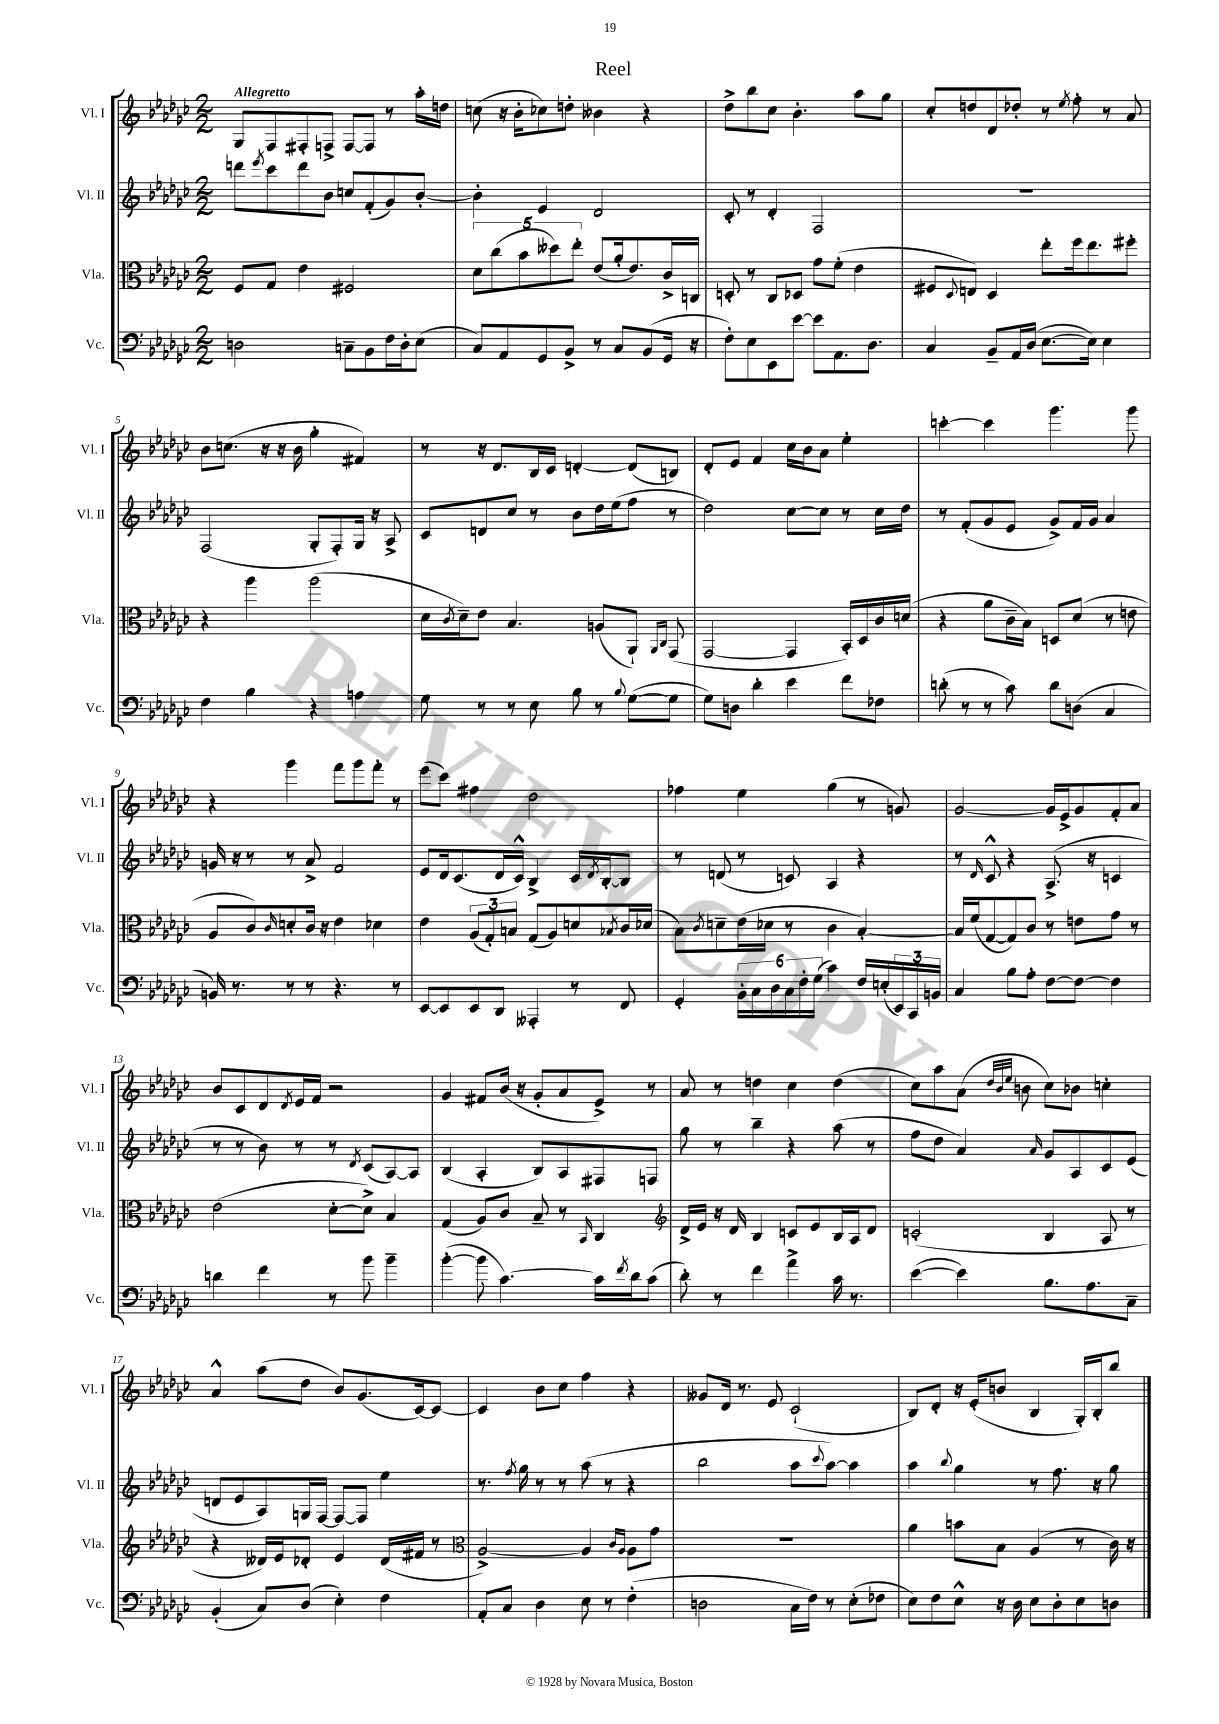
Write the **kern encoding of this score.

**kern	**kern	**kern	**kern
*part4	*part3	*part2	*part1
*staff4	*staff3	*staff2	*staff1
*I"Vc.	*I"Vla.	*I"Vl. II	*I"Vl. I
*I'Vc.	*I'Vla.	*I'Vl. II	*I'Vl. I
*clefF4	*clefC3	*clefG2	*clefG2
*k[b-e-a-d-g-c-]	*k[b-e-a-d-g-c-]	*k[b-e-a-d-g-c-]	*k[b-e-a-d-g-c-]
*M2/2	*M2/2	*M2/2	*M2/2
=1	=1	=1	=1
!	!	!	!LO:TX:a:B:t=Allegretto
2Dn\	8F/L	8dddn\L	8G-/L
.	.	8qeee-/	.
.	8G-/J	8ccc-\	8F/
.	4e-\	8ddd\	8F#X'/
.	.	8b-\J	8Fn^/J
8Cn~\L	2F#X/	8ccn/L	[8F/L
8BB-\	.	(8f'/	8F/J]
16F\L	.	8g-/)	8r
16D'\J	.	.	.
(8E-\J	.	[8b-'/J	16aa-'\LL
.	.	.	16ddn\JJ
=2	=2	=2	=2
8C-/L)	10d-\L	4b-'\]	(8ccn\
.	(10cc-\	.	.
8AA-/	.	.	16r
.	.	.	16b-'\KL
.	10b-\	.	.
8GG-/	.	4e-/	8cc-X\)
.	10dd--X\)	.	.
8BB-^/J	.	.	8ddn'\J
.	10ee-'\J	.	.
8r	(8e-/L	2d-/	4b--X\
8C-/L	16a-'/k	.	.
.	8.e-/)	.	.
(8BB-/	.	.	4r
16GG-/Jk	16c-^/L	.	.
16r	16Cn/JJ	.	.
=3	=3	=3	=3
8F'\L)	8Dn'/	8c-'/	8dd-^\L
8E-\	8r	8r	8bb-\
8EE-\	8C-/L	4d-'/	8cc-\J
[8e-\J	8D-X/J	.	4.b-'\
8e-\L]	8g-\L	2F/	.
8.AA-\	(8f'\J	.	.
.	4e-\	.	8aa-\L
8.D-\J	.	.	.
.	.	.	8gg-\J
=4	=4	=4	=4
4C-/	8F#X/L	1r	8cc-'/L
.	8qqD-/	.	.
.	8En/J)	.	8ddn/
8BB-~/L	4D-/	.	8d-/
16AA-/L	.	.	8dd-X'/J
(16D-/JJ	.	.	.
[8.E-\L	8ee-'\L	.	8r
.	.	.	8qee-/
.	16ff\k	.	8ff'\
16E-\Jk])	8.ee-\	.	.
4E-\	.	.	8r
.	8ff#X'\J	.	8a-/
!!LO:LB:g=z
=5	=5	=5	=5
4F\	4r	(2F/	8b-\L
.	.	.	(8.ccn\J
4B-\	4aa-\	.	.
.	.	.	16r
.	.	.	16r
.	.	.	16b-\
4r	(2aa-\	8G-'/L	4gg-'\
.	.	8F'/)	.
4An\	.	16G-/Jk	4f#X/)
.	.	16r	.
.	.	8A-^/	.
=6	=6	=6	=6
8G-\	16d-\LL	8c-/L	8r
.	8qc-/	.	.
.	16d-~\J)	.	.
8r	8e-\J	8dn/	16r
.	.	.	8.d-/L
8r	4.B-/	8cc-/J	.
8E-\	.	8r	16B-/L
.	.	.	16c-/JJ
8B-\	.	8b-\L	[4dn'/
8r	(8An/L	16dd-\L	.
.	.	(16ee-\J	.
8qqB-/	.	.	.
([8G-\L	8AA-`/J)	8ff\J	(8d/L]
.	16qqAA-/LL	.	.
.	16qqC-/JJ	.	.
8G-\J]	(8GG-/	8r	8Bn/J)
=7	=7	=7	=7
8G-\L)	[2GG-/	2dd-\)	8d-'/L
8Dn\J	.	.	8e-/J
4d-'\	.	.	4f/
4e-\	4GG-/]	[8cc-\L	16cc-\LL
.	.	.	16b-\J
.	.	8cc-\J]	8a-\J
8f\L	16BB-'/LL)	8r	4ee-'\
.	16D-/	.	.
8F-X\J	16c-/	16cc-\LL	.
.	(16dn/JJ	16dd-\JJ	.
=8	=8	=8	=8
(8dn'\	4r	8r	[4cccn'\
8r	.	(8f'/L	.
8r	8a-\L	8g-/	4ccc\]
8c-\)	16c-~\L	8e-/J	.
.	16B-\JJ)	.	.
8d\L	8Dn/L	8g-^/L)	4.ggg-\
(8Dn\J	(8d-/J	16f/L	.
.	.	16g-/JJ	.
4C-/	8r	4a-/	.
.	8en\	.	8ggg-\
!!LO:LB:g=z
=9	=9	=9	=9
16BBn/)	8A-/L	16gn/	4r
8.r	.	16r	.
.	8c-/)	8r	.
.	16qqc-/	.	.
8r	8dn'/	8r	4ggg-\
8r	16c-/Jk	8a-^/	.
.	16r	.	.
4.r	4e-\	2f/	8fff\L
.	.	.	8ggg-\
.	4d-X\	.	8fff'\J
8r	.	.	8r
=10	=10	=10	=10
[8EE-/L	4e-\	8e-/L	(8eee-\L
8EE-/]	.	16d-/k	8ccc-\J)
.	.	(8.c-/	.
8EE-/	(12A-/L	.	4ff#X\
.	12G-'/)	.	.
8DD-/J	.	16d-/L	.
.	12Bn/J	.	.
.	.	16c-^^/JJ)	.
4AAA--X'/	(8G-/L	4B-^/	2dd-\
.	8A-/)	.	.
8r	8dn/	16c-/LL	.
.	.	8qd-/	.
.	.	[16B-'/J	.
.	8qB-X/	.	.
8FF/	16c-/L	8B-/J]	.
.	(16d-X/JJ	.	.
=11	=11	=11	=11
4GG-'/	8B-\L)	8r	4ff-X\
.	8qc-/	.	.
.	8dn~\	(8dn/	.
24BB-'\LL	(16e-\L	8r	4ee-\
24C-\	.	.	.
.	16d-X\JJ	.	.
24D-\	.	.	.
24C-\	8r	8cn/)	.
24F'\	.	.	.
(24G-\JJ	.	.	.
4c-\)	4c-\	4A-/	(4gg-\
16F/LL	[4B-'/)	4r	8r
(16En'/	.	.	.
24EE-/)	.	.	8gn/)
24CC-/	.	.	.
24BBn/JJ	.	.	.
=12	=12	=12	=12
4C-/	16B-/LL]	8r	[2g-/
.	(16f/J	.	.
.	.	16qqd-/	.
.	[8G-/	8c-^^/	.
8B-\L	8G-/])	4r	.
8A-'\J	8c-/J	.	.
[8F\L	8r	(8.A-^/	16g-/LL]
.	.	.	16e-^/J
8F\J_	8en\L	.	8g-/
.	.	16r	.
4F\]	8g-\J	4cn/	8f'/
.	8r	.	8a-/J
!!LO:LB:g=z
=13	=13	=13	=13
4dn\	(2e-\	8r	8b-/L
.	.	8r	8c-/
4f\	.	8b-\)	8d-/
.	.	.	8qd-/
.	.	8r	16e-/L
.	.	.	16f/JJ
8r	[8d-'\L	8r	2r
.	.	8qd-/	.
8b-\	8d-^\J])	(8c-/L	.
4b-~\	4B-/	[8A-/)	.
.	.	8A-/J]	.
=14	=14	=14	=14
([4b-'\	(4G-/	(4B-/	4g-/
8b-\]	8A-/L)	4A-'/	8f#X/L
[4.c-\)	8c-/J	.	(16b-/Jk
.	.	.	16r
.	8B-~/	8B-/L)	8g-'/L
.	8r	8A-/	8a-/
.	16qqBB-/	.	.
16c-\LL]	4C-/	8F#X/	8e-^/J)
8qf/	.	.	.
16d-\J	.	.	.
(8c-\J	.	8Fn/J	8r
=15	=15	=15	=15
*	*clefG2	*	*
8d-'\)	16d-^/LL	8gg-\	8a-/
.	16e-/JJ	.	.
8r	16r	8r	8r
.	16d-/	.	.
4f\	4B-/	4bb-~\	4ddn\
4a-^\	8cn/L	4r	4cc-\
.	8e-/	.	.
16c-\	16B-/L	(8aa-\	(4dd\
8.r	16A-/J	.	.
.	8d-/J	8r	.
=16	=16	=16	=16
([4e-\	(2cn'/	8ff\L	8cc-\L)
.	.	8dd-\J	8aa-\
4e-\])	.	4a-/)	(8a-\J
.	.	.	32qqdd-/LLL
.	.	.	32qqb-/
.	.	.	32qqee-/JJJ
.	.	.	8bn\
.	.	16qqa-/	.
8.B-\L	4B-/	8g-/L	8cc-\L)
.	.	8A-/	8b-X\J
8.A-\	.	.	.
.	8A-/	8c-/	4ccn'\
8C-~\J	8r	(8e-/J	.
!!LO:LB:g=z
=17	=17	=17	=17
(4BB-'/	4r	8dn/L	4a-^^/
.	.	8e-/	.
8C-/L)	16d--X/LL)	8A-/)	(8aa-\L
.	16e-/J	.	.
(8D-/J	8d-X'/J	16Gn/L	8dd-\J
.	.	[16F/JJ	.
4E-'\)	4e-/	8F/L_	8b-/L)
.	.	8F/J]	(8.g-/
4F\	(16d-/LL	4ee-\	.
.	16f#X/JJ	.	[16c-/k)
.	8r	.	8c-/J_
=18	=18	=18	=18
*	*clefC3	*	*
8AA-'/L	[2A-^/)	8.r	4c-/]
8C-/J	.	.	.
.	.	8qff/	.
.	.	16gg-\	.
4D-\	.	8r	8b-\L
.	.	8r	8cc-\J
8E-\	4A-/]	(8aa-\	4ff\
8r	.	8r	.
.	16qqc-/LL	.	.
.	16qqA-/JJ	.	.
(4F'\	8A-\L	4r	4r
.	8g-\J	.	.
=19	=19	=19	=19
2Dn\	1r	2bb-\	8g--X/L
.	.	.	16d-/Jk
.	.	.	8.r
.	.	.	8e-/
16C-\LL	.	8aa-\L	(2c-`/
16F\JJ)	.	.	.
.	.	8qqccc-/	.
8r	.	[8aa-\J)	.
(8E-'\L	.	4aa-\]	.
8F-X\J	.	.	.
=20	=20	=20	=20
8E-\L)	4a-\	4aa-\	8B-/L)
8F\	.	.	8d-'/J
.	.	8qqbb-/	.
8E-^^\J	8bn\L	4gg-\	16r
.	.	.	(16e-'/KL
16r	8B-\J	.	8bn/J
16D-\	.	.	.
8E-\L	(4A-/	8r	4B-/
8D-'\	.	8.ff\	.
8E-\	8r	.	16G-'/LL)
.	.	16r	16B-'/J
8Dn\J	16c-\)	8gg-\	8bb-/J
.	16r	.	.
==	==	==	==
*-	*-	*-	*-
